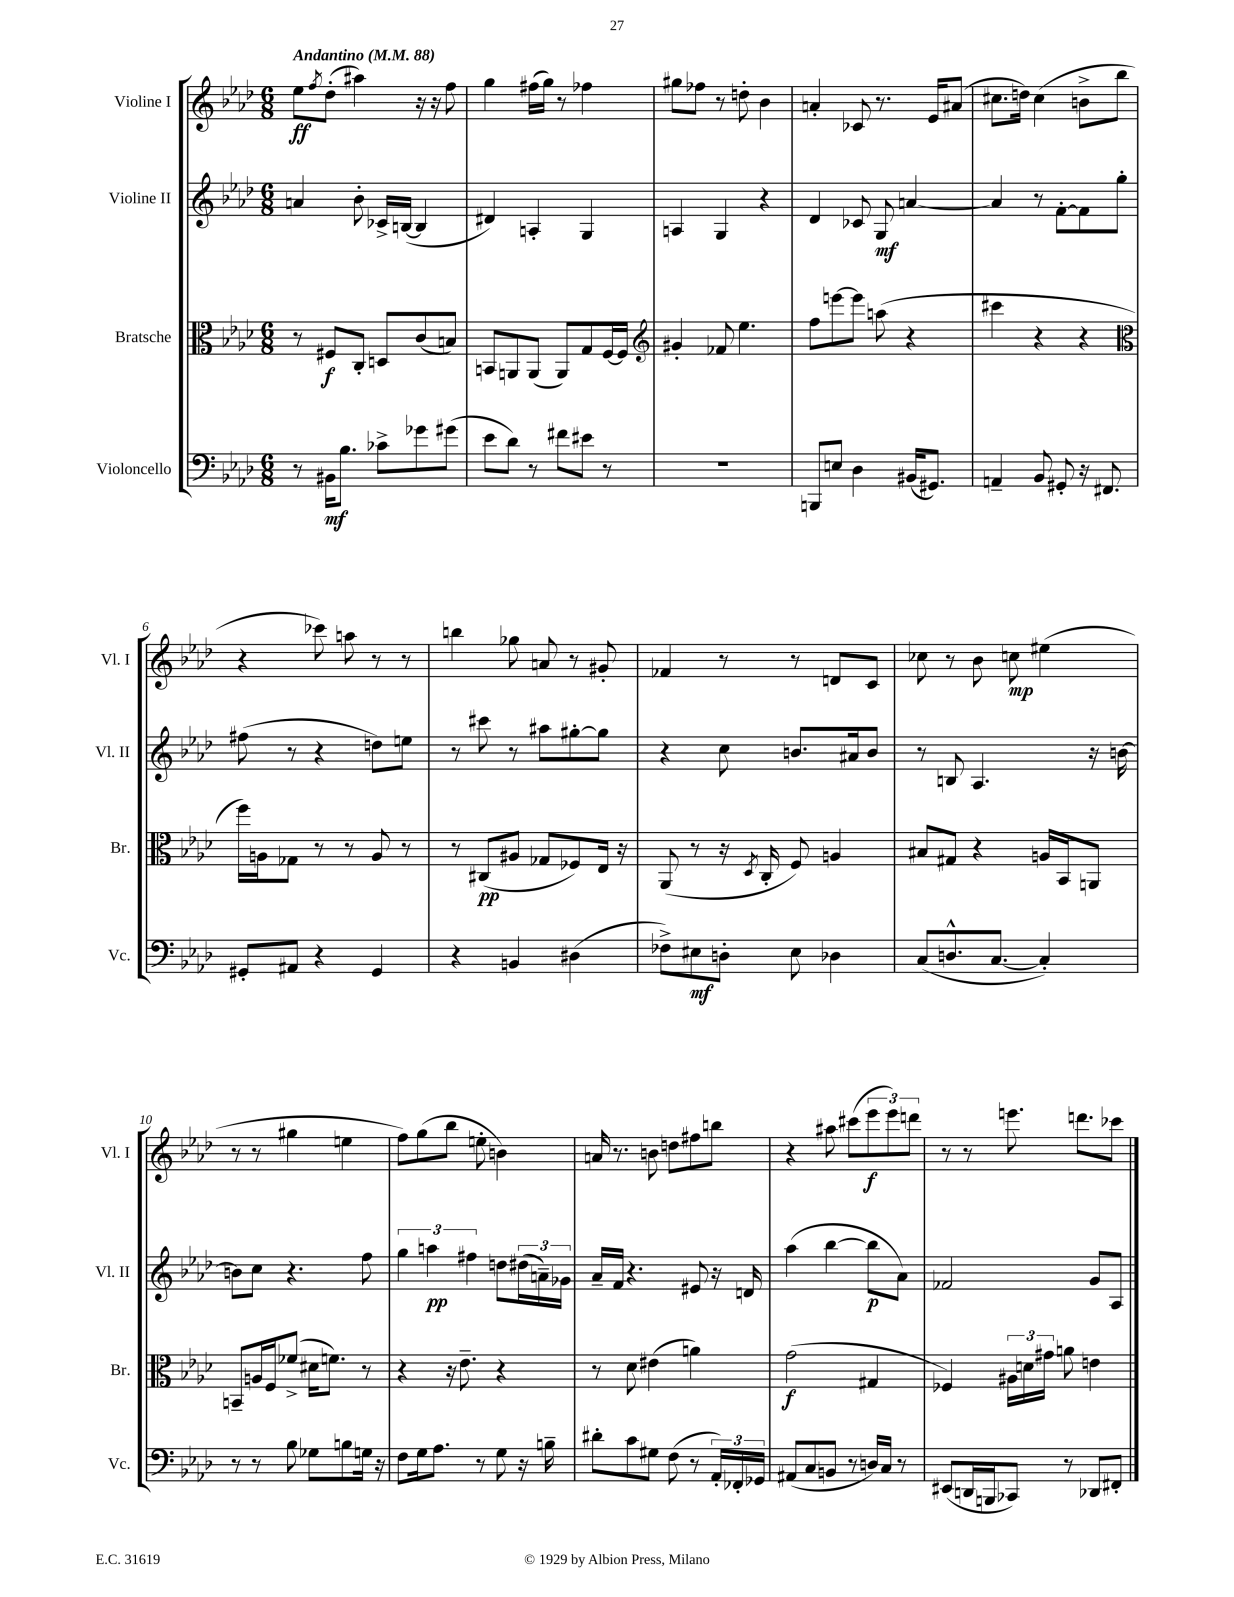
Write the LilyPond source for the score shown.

<<
\new StaffGroup <<
\new Staff = "s0" \with { instrumentName = "Violine I" shortInstrumentName = "Vl. I" } {
    \clef treble \key aes \major \numericTimeSignature \time 6/8 \tempo "Andantino" 4 = 88
    ees''8\ff \acciaccatura { f''8 } des''8-.( ais''4) r16 r16 f''8 |
    g''4 fis''16( g''16) r8 fes''4 |
    gis''8 fes''8 r8 d''8-. bes'4 |
    a'4-. ces'8 r8. ees'16 ais'8( |
    cis''8. d''16) cis''4( b'8-> bes''8 |
    r4 ces'''8) a''8 r8 r8 |
    b''4 ges''8 a'8 r8 gis'8-. |
    fes'4 r8 r8 d'8 c'8 |
    ces''8 r8 bes'8 c''8\mp eis''4( |
    r8 r8 gis''4 e''4 |
    f''8) g''8( bes''8 e''8-. b'4) |
    a'16 r8. b'8 d''8 fis''8 b''8 |
    r4 ais''8 cis'''8( \tuplet 3/2 { ees'''8\f ees'''8) d'''8 } |
    r8 r8 e'''8. d'''8. ces'''8 \bar "|." |
}
\new Staff = "s1" \with { instrumentName = "Violine II" shortInstrumentName = "Vl. II" } {
    \clef treble \key aes \major \numericTimeSignature \time 6/8
    a'4 bes'8-. ces'16-> b16~( b4 |
    dis'4) a4-. g4 |
    a4 g4 r4 |
    des'4 ces'8 g8\mf a'4~ |
    a'4 r8 f'8~-. f'8 g''8-. |
    fis''8( r8 r4 d''8) e''8 |
    r8 cis'''8 r8 ais''8 gis''8~-. gis''8 |
    r4 c''8 b'8. ais'16 b'8 |
    r8 b8 aes4. r16 b'16~ |
    b'8 c''8 r4. f''8 |
    \tuplet 3/2 { g''4 a''4\pp fis''4 } d''8 \tuplet 3/2 { dis''16( a'16--) ges'16 } |
    aes'16-- f'16 r4. eis'8 r16 d'16 |
    aes''4( bes''4~ bes''8\p aes'8) |
    fes'2 g'8 aes8 \bar "|." |
}
\new Staff = "s2" \with { instrumentName = "Bratsche" shortInstrumentName = "Br." } {
    \clef alto \key aes \major \numericTimeSignature \time 6/8
    r8 fis8\f c8-. d8 c'8( b8) |
    b,8 a,8 a,8( a,8) g8 f16~ f16 |
    \clef treble gis'4-. fes'8 ees''4. |
    f''8 e'''8~ e'''8 a''8( r4 |
    cis'''4 r4 r4 |
    \clef alto f''16) a16 ges8 r8 r8 a8 r8 |
    r8 cis8\pp( ais8 ges8 fes8) ees16 r16 |
    aes,8( r8 r16 \acciaccatura { des8 } c16-. f8) a4 |
    bis8 gis8 r4 a16 bes,16 a,8 |
    b,8-- a16 f16 fes'8->( dis'16 f'8.) r8 |
    r4 r16 ees'8.-- r4 |
    r8 des'8 eis'4( a'4) |
    g'2\f( gis4 |
    fes4) \tuplet 3/2 { ais16 d'16 gis'16 } a'8 e'4 \bar "|." |
}
\new Staff = "s3" \with { instrumentName = "Violoncello" shortInstrumentName = "Vc." } {
    \clef bass \key aes \major \numericTimeSignature \time 6/8
    r8 bis,16\mf bes8. ces'8-> ges'8 gis'8( |
    ees'8 des'8) r8 fis'8 eis'8 r8 |
    R2. |
    b,,8 e8 des4 bis,16( gis,8.) |
    a,4-- bes,8 gis,8-. r16 fis,8. |
    gis,8-. ais,8 r4 gis,4 |
    r4 b,4 dis4( |
    fes8->) eis8\mf d8-. eis8 des4 |
    c8( d8.-^ c8.~ c4-.) |
    r8 r8 bes8 ges8 b8 g16 r16 |
    f8 g16 aes8. r8 g8 r16 b16-- |
    dis'8-. c'8 gis8 f8( r8 \tuplet 3/2 { aes,16-.) fes,16-. ges,16 } |
    ais,8( c8 b,8 r8 d16) c16 r8 |
    eis,8( d,16 b,,16 ces,8) r8 des,8 fis,8-. \bar "|." |
}
>>
>>
